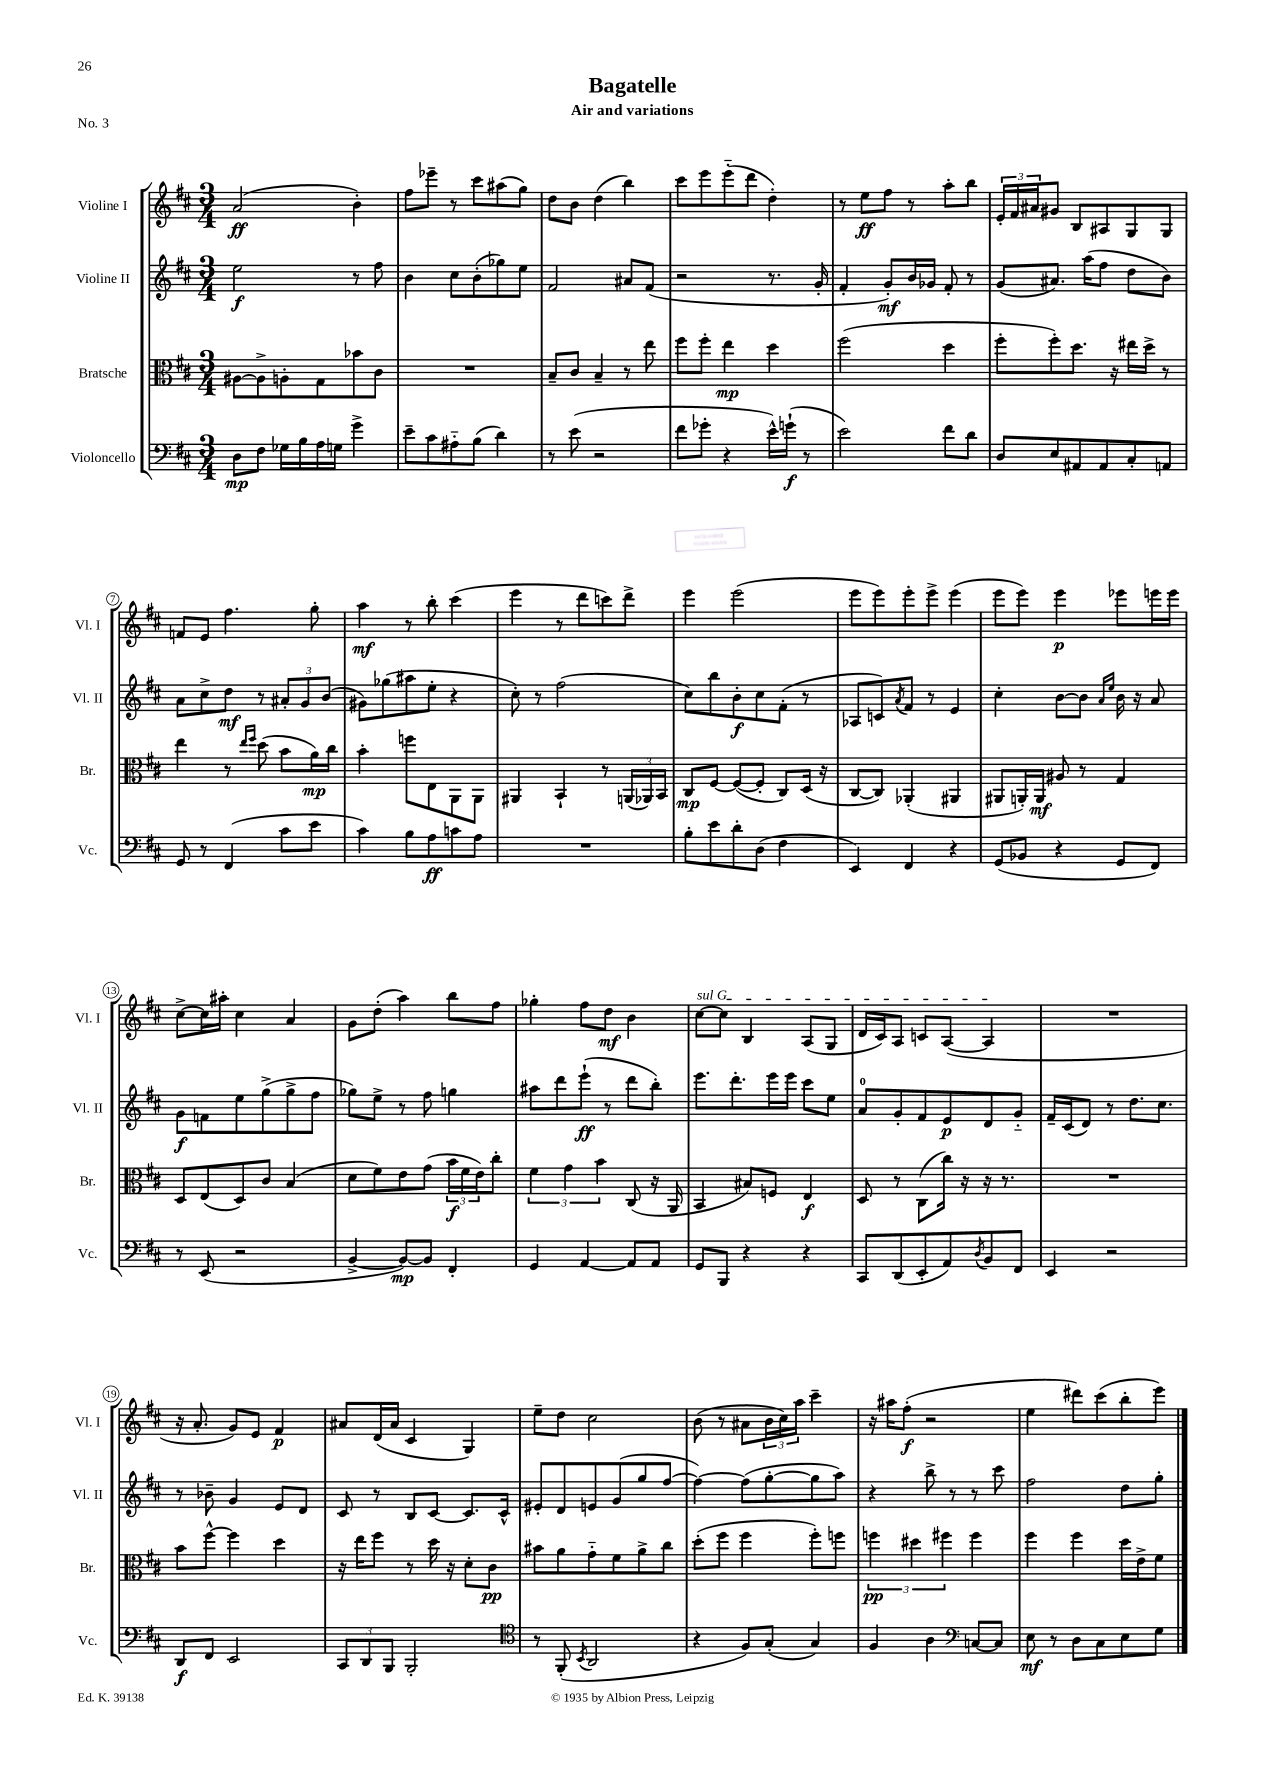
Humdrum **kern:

**kern	**kern	**kern	**kern
*staff4	*staff3	*staff2	*staff1
*clefF4	*clefC3	*clefG2	*clefG2
*k[f#c#]	*k[f#c#]	*k[f#c#]	*k[f#c#]
*M3/4	*M3/4	*M3/4	*M3/4
8D	[8A#	2ee	(2a
8F#	8A#^]	.	.
16G-	8A'	.	.
16B	.	.	.
16A	8G	.	.
16G	.	.	.
4g^	8b-	8r	4b')
.	8c#	8ff#	.
=	=	=	=
8e~	2.r	4b	8ff#
8c#	.	.	8eee-~
8A#'~	.	8cc#	8r
(8B	.	(8b'	8ccc#
4d)	.	8gg-)	(8aa#
.	.	8ee	8gg)
=	=	=	=
8r	8B~	2f#	8dd
(8e	8c#	.	8b
2r	4B~	.	(4dd
.	8r	8a#	4bb)
.	8ee	(8f#	.
=	=	=	=
8f#	8ff#	2r	8ccc#
8g-'	8ff#'	.	8eee
4r	4ee	.	(8eee'~
.	.	.	8ddd
16e^^)	4dd	8.r	4dd')
(16g`	.	.	.
8r	.	.	.
.	.	16g'	.
=	=	=	=
2e)	(2ff#	4f#'	8r
.	.	.	8ee
.	.	8g')	8ff#
.	.	16b	8r
.	.	16g-	.
8f#	4dd	8f#'	8aa'
8d	.	8r	8bb
=	=	=	=
8D	8ff#'	(8g	24e'
.	.	.	24f#
.	.	.	24a#
8E	8ff#')	8.a#)	8g#
8AA#	8.dd	.	8B
.	.	(16aa	.
8AA#	.	8ff#	8A#
.	16r	.	.
8C#'	16ee#	8dd	8G
.	16dd^	.	.
8AA	8r	8b)	8G
=	=	=	=
8GG	4ee	8a	8f
8r	.	8cc#^	8e
(4FF#	8r	8dd	4.ff#
.	16qqee	.	.
.	16qqff#	.	.
.	(8dd	8r	.
8c#	8b	12a#'	.
.	.	12g	.
8e	16a)	.	8gg'
.	.	(12b	.
.	16cc#	.	.
=	=	=	=
4c#)	4b'	8g#)	4aa
.	.	(8gg-	.
8B	8ff	8aa#	8r
8A	8E	8ee'	8bb'
8c	8AA	4r	(4ccc#
8A	8AA	.	.
=	=	=	=
2.r	4AA#	8cc#')	4eee
.	.	8r	.
.	4BB`	(2ff#	8r
.	.	.	8ddd
.	8r	.	8ccc)
.	(24AA	.	8ddd^
.	24AA-)	.	.
.	24BB	.	.
=	=	=	=
8B'	8C#	8cc#)	4eee
8e	[8F#	8bb	.
8d'	(8F#_	8b'	(2eee
(8D	8F#']	8cc#	.
4F#	8C#)	(8f#'	.
.	(16D	8r	.
.	16r	.	.
=	=	=	=
4EE)	[8C#	8A-	8eee
.	8C#])	8c)	8eee)
.	.	8qa	.
4FF#	(4AA-'	8f#	8eee'
.	.	8r	8eee^
4r	4AA#	4e	(4eee
=	=	=	=
(8GG	8AA#	4cc#'	8eee
8BB-	16AA')	.	8eee)
.	16AA	.	.
4r	8A#	[8b	4eee
.	8r	8b]	.
.	.	16qqa	.
.	.	16qqee	.
8GG	4G	16b	8eee-
.	.	16r	.
8FF#)	.	8a	16eee
.	.	.	16eee
=	=	=	=
8r	8D	8g	[8cc#^
(8EE	(8E	8f	16cc#]
.	.	.	16aa#'
2r	8D)	8ee	4cc#
.	8c#	(8gg^	.
.	(4B	8gg^	4a
.	.	8ff#	.
=	=	=	=
[4BB^	8d	8gg-)	8g
.	8f#)	8ee^	(8dd'
8BB_)	8e	8r	4aa)
8BB]	(8g	8ff#	.
4FF#'	24b	4gg	8bb
.	24f#	.	.
.	24e)	.	.
.	8cc#'	.	8ff#
=	=	=	=
4GG	6f#	8aa#	4gg-'
.	.	8ddd	.
.	6g	.	.
[4AA	.	(8eee`	8ff#
.	6b	.	.
.	.	8r	8dd
8AA]	(8C#	8ddd	4b
8AA	16r	8bb')	.
.	16AA	.	.
=	=	=	=
8GG	4BB	8.eee	[8cc#
8BBB	.	.	8cc#]
.	.	8.ddd'	.
4r	8B#)	.	4B
.	8F	16eee	.
.	.	16eee	.
4r	4E	8ccc#	(8A
.	.	8ee	8G
=	=	=	=
8CC#	8D	8a	16d
.	.	.	16c#)
(8DD	8r	8g'	8A
8EE'	(8C#	8f#	8c
8AA)	16cc#)	8e	([8A
.	16r	.	.
8qD	.	.	.
8BB	16r	8d	4A]
.	8.r	.	.
8FF#	.	8g'~	.
=	=	=	=
4EE	2.r	16f#~	2.r
.	.	(16c#	.
.	.	8d)	.
2r	.	8r	.
.	.	8.dd	.
.	.	8.cc#	.
=	=	=	=
8DD	8b	8r	16r
.	.	.	8.a'
8FF#	[8ff#^^	8b-~	.
2EE	4ff#]	4g	8g)
.	.	.	8e
.	4dd	8e	4f#
.	.	8d	.
=	=	=	=
12CC#	16r	8c#	8a#
.	16ee	.	.
12DD	.	.	.
.	8ff#	8r	(16d
12BBB	.	.	.
.	.	.	16a#
2BBB'	8r	8B	4c#
.	16dd	[8c#	.
.	16r	.	.
.	8d'	8.c#]	4G)
.	8c#	.	.
.	.	16c#^^	.
=	=	=	=
*clefC4	*	*	*
8r	8b#	8e#'	8ee~
(8FF#'	8a	8d	8dd
8qBB	.	.	.
2AA	8g'~	8e	2cc#
.	8f#	(8g	.
.	8a^	8gg	.
.	8cc#	[8ff#	.
=	=	=	=
4r	(8dd'	4ff#_)	(8b
.	8ff#	.	8r
8F#)	4ff#	(8ff#]	8a#
(8G'	.	[8gg'	24b
.	.	.	24cc#)
.	.	.	24aa
4G)	8ff#')	8gg]	4ccc#~
.	8ff	8aa)	.
=	=	=	=
4F#	6ff	4r	16r
.	.	.	16aa#
.	.	.	(8ff#'
.	6dd#	.	.
4A	.	8bb^	2r
.	6ff#	.	.
.	.	8r	.
*clefF4	*	*	*
[8C	4ff#	8r	.
8C]	.	8ccc#	.
=	=	=	=
8E	4ff#	2ff#	4ee
8r	.	.	.
8D	4ff#	.	8ddd#)
8C#	.	.	(8ccc#
8E	16dd	8dd	8bb'
.	16e^	.	.
8G	8f#	8gg'	8eee)
==	==	==	==
*-	*-	*-	*-
